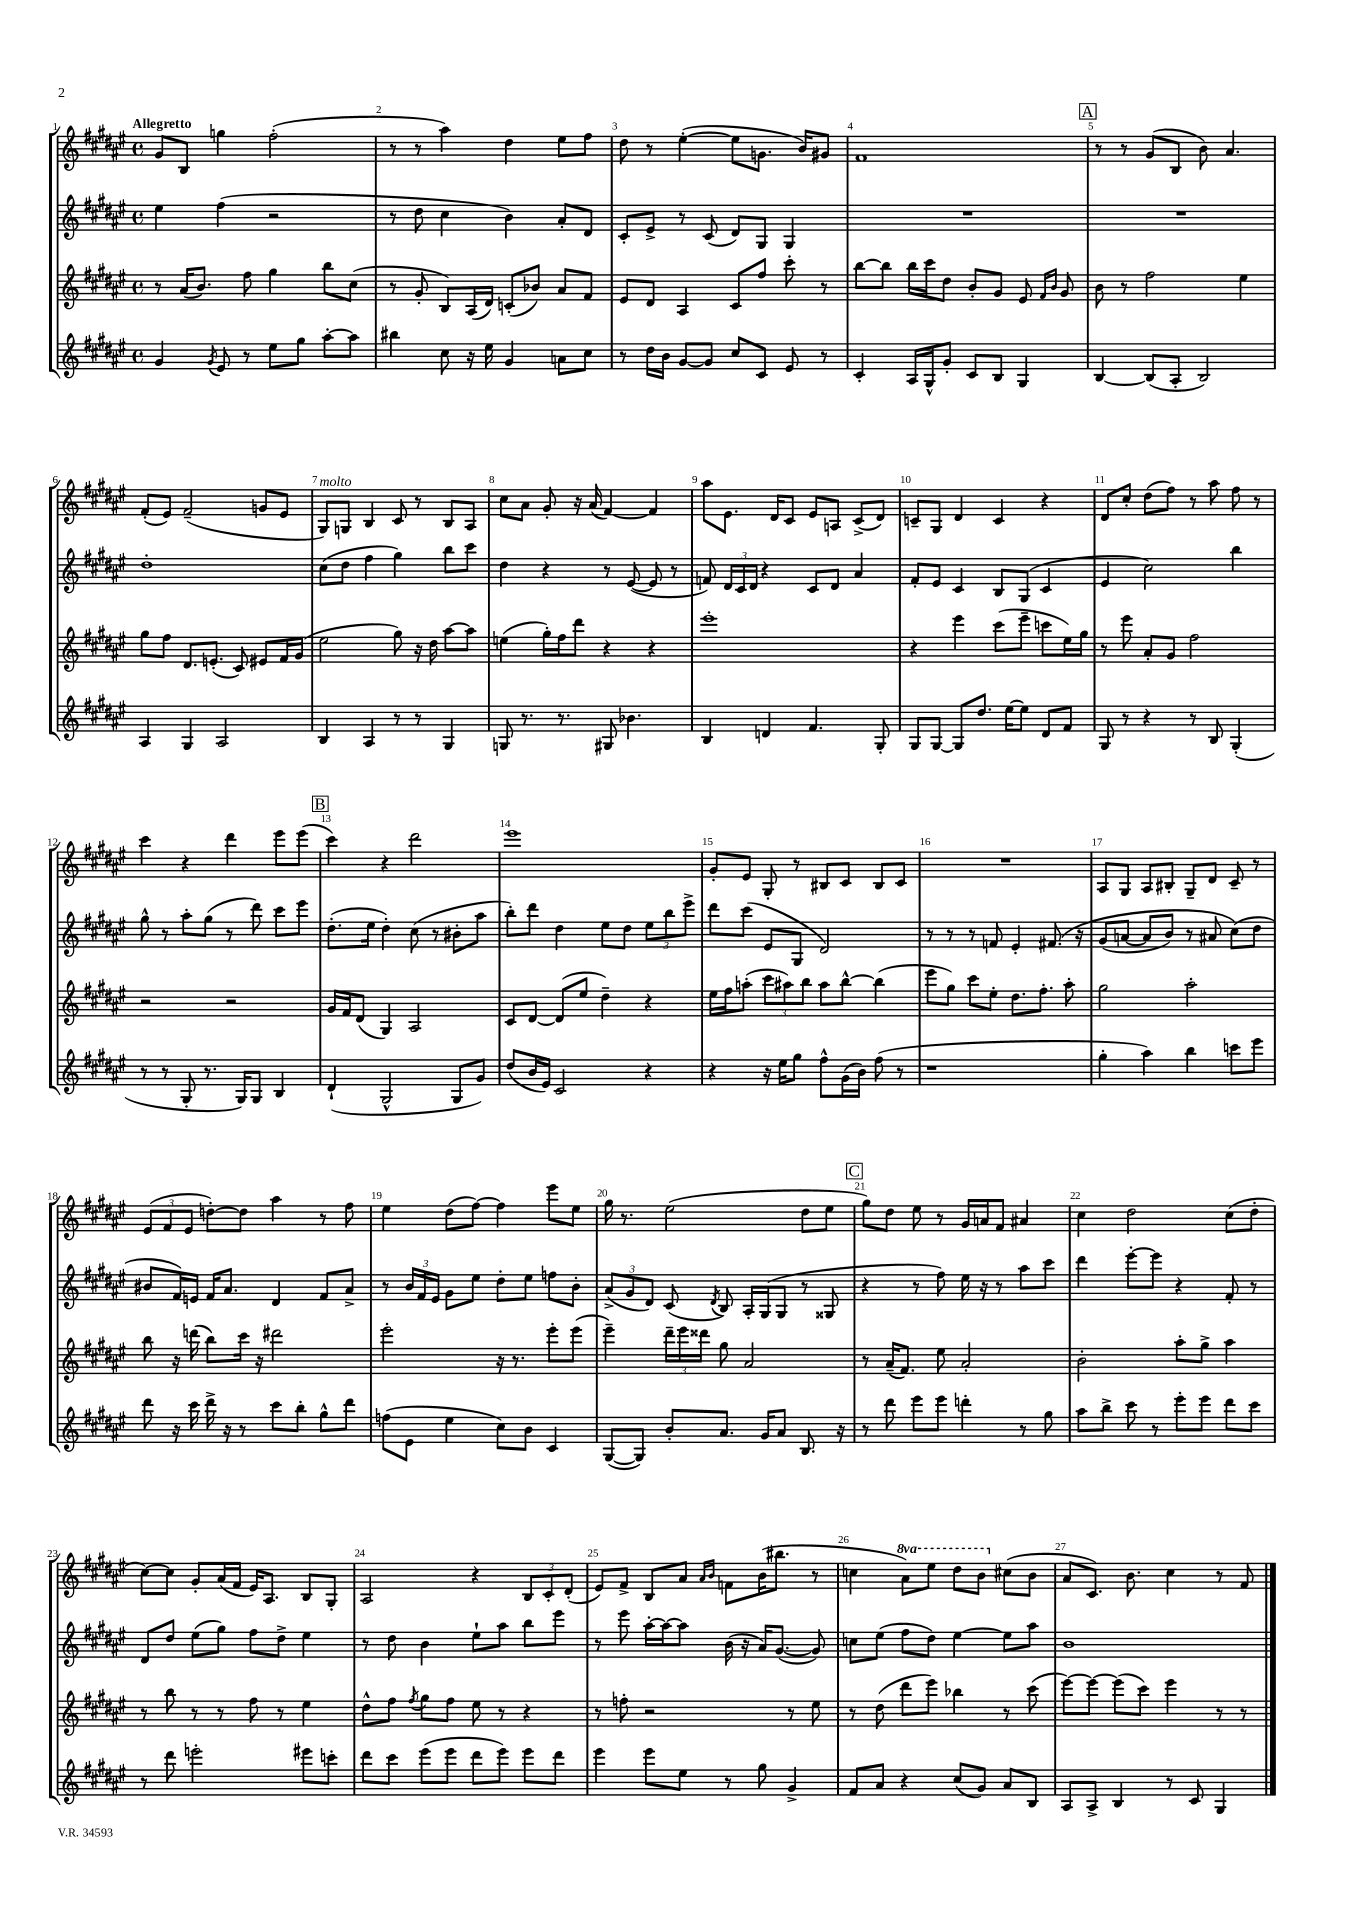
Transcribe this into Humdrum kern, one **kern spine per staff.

**kern	**kern	**kern	**kern
*staff4	*staff3	*staff2	*staff1
*clefG2	*clefG2	*clefG2	*clefG2
*k[f#c#g#d#a#e#]	*k[f#c#g#d#a#e#]	*k[f#c#g#d#a#e#]	*k[f#c#g#d#a#e#]
*M4/4	*M4/4	*M4/4	*M4/4
*met(c)	*met(c)	*met(c)	*met(c)
4g#/	8r	4ee#\	8g#/L
.	(16a#/LK	.	8B/J
.	8.b/J)	.	.
8qg#/	.	.	.
8e#/	.	(4ff#\	4gg\
8r	8ff#\	.	.
8ee#\L	4gg#\	2r	(2ff#'\
8gg#\J	.	.	.
[8aa#'\L	8bb\L	.	.
8aa#\]J	(8cc#\J	.	.
=	=	=	=
4bb#\	8r	8r	8r
.	8g#'/	8dd#\	8r
8cc#\	8B/L)	4cc#\	4aa#\)
16r	(16A#/L	.	.
16ee#\	16d#/JJ)	.	.
4g#/	(8c'/L	4b\)	4dd#\
.	8b-/J)	.	.
8a\L	8a#/L	8a#'/L	8ee#\L
8cc#\J	8f#/J	8d#/J	8ff#\J
=	=	=	=
8r	8e#/L	8c#'/L	8dd#\
16dd#\LL	8d#/J	8e#^/J	8r
16b\JJ	.	.	.
[8g#/L	4A#/	8r	([4ee#'\
8g#/]J	.	(8c#/	.
8cc#/L	8c#/L	8d#/L)	8ee#\]L
8c#/J	8ff#/J	8G#/J	8.g\J
8e#/	8ccc#'\	4G#/	.
.	.	.	16b/LK)
8r	8r	.	8g#/J
=	=	=	=
4c#'/	[8bb\L	1r	1f#
.	8bb\]J	.	.
16A#/LL	16bb\LL	.	.
16G#^^/J	16ccc#\J	.	.
8g#'/J	8dd#\J	.	.
8c#/L	8b'/L	.	.
8B/J	8g#/J	.	.
4G#/	8e#/	.	.
.	16qqf#/LL	.	.
.	16qqb/JJ	.	.
.	8g#/	.	.
=	=	=	=
[4B/	8b\	1r	8r
.	8r	.	8r
(8B/]L	2ff#\	.	(8g#/L
8A#'/J	.	.	8B/J
2B/)	.	.	8b\)
.	.	.	4.a#/
.	4ee#\	.	.
=	=	=	=
4A#/	8gg#\L	1dd#'	(8f#'/L
.	8ff#\J	.	8e#/J)
4G#/	8.d#/L	.	(2f#~/
.	(8.e'/J	.	.
2A#/	.	.	.
.	8c#/)	.	.
.	8e#/L	.	8g/L
.	16f#/L	.	8e#/J
.	(16g#/JJ	.	.
=	=	=	=
4B/	2ee#\	(8cc#\L	8G#/L)
.	.	8dd#\J	8G/J
4A#/	.	4ff#\	4B/
8r	8gg#\)	4gg#\)	8c#/
8r	16r	.	8r
.	16dd#\	.	.
4G#/	[8aa#\L	8bb\L	8B/L
.	8aa#\]J	8ccc#\J	8A#/J
=	=	=	=
8G/	(4ee\	4dd#\	8cc#\L
8.r	.	.	8a#\J
.	16gg#'\LL)	4r	8g#'/
8.r	16ff#\J	.	.
.	8ddd#\J	.	16r
.	.	.	(16a#/
8G#/	4r	8r	[4f#/)
4.b-\	.	([8e#/	.
.	4r	8e#/]	4f#/]
.	.	8r	.
=	=	=	=
4B/	1eee#'	8f/)	8aa#\L
.	.	24d#/LL	8.e#\J
.	.	24c#/	.
.	.	24d#/JJ	.
4d/	.	4r	.
.	.	.	16d#/LK
.	.	.	8c#/J
4.f#/	.	8c#/L	8e#/L
.	.	8d#/J	8A/J
.	.	4a#/	(8c#^/L
8G#'/	.	.	8d#/J)
=	=	=	=
8G#/L	4r	8f#'/L	8c~/L
[8G#/J	.	8e#/J	8G#/J
8G#/]L	4eee#\	4c#/	4d#/
8.dd#/J	.	.	.
.	(8ccc#\L	8B/L	4c/
[16ee#\LK	.	.	.
8ee#\]J	8eee#~\J	(8G#/J	.
8d#/L	8ccc\L	4c#/	4r
8f#/J	16ee#\L)	.	.
.	16gg#\JJ	.	.
=	=	=	=
8G#/	8r	4e#/	8d#/L
8r	8eee#\	.	8cc#'/J
4r	8a#'/L	2cc#\)	(8dd#\L
.	8g#/J	.	8ff#\J)
8r	2ff#\	.	8r
8B/	.	.	8aa#\
(4G#'/	.	4bb\	8ff#\
.	.	.	8r
=	=	=	=
8r	2r	8gg#^^\	4ccc#\
8r	.	8r	.
8G#'/	.	8aa#'\L	4r
8.r	.	(8gg#\J	.
.	2r	8r	4ddd#\
16G#/LK)	.	.	.
8G#/J	.	8ddd#\)	.
4B/	.	8ccc#\L	8eee#\L
.	.	8eee#\J	(8eee#\J
=	=	=	=
(4d#`/	16g#/LL	(8.dd#'\L	4ccc#\)
.	16f#/J	.	.
.	(8d#/J	.	.
.	.	16ee#\Jk	.
2G#^^/	4G#/)	4dd#'\)	4r
.	2A#/	(8cc#\	2ddd#\
.	.	8r	.
8G#/L	.	8b#'\L	.
8g#/J)	.	8aa#\J	.
=	=	=	=
(8dd#/L	8c#/L	8bb'\L)	1eee#
16b/L	[8d#/J	8ddd#\J	.
16e#/JJ)	.	.	.
2c#/	(8d#/]L	4dd#\	.
.	8ee#/J	.	.
.	4dd#~\)	8ee#\L	.
.	.	8dd#\J	.
4r	4r	12ee#\L	.
.	.	12bb\	.
.	.	12eee#^\J	.
=	=	=	=
4r	16ee#\LL	8ddd#\L	8g#'/L
.	16ff#\J	.	.
.	(8aa'\J	(8ccc#\J	8e#/J
16r	12ccc#\L	8e#/L	8G#'/
16ee#\LK	.	.	.
.	12aa#\)	.	.
8gg#\J	.	8G#/J	8r
.	12bb\J	.	.
8ff#^^\L	8aa#\L	2d#/)	8B#/L
(16g#\L	[8bb^^\J	.	8c#/J
16b\JJ)	.	.	.
(8ff#\	(4bb\]	.	8B#/L
8r	.	.	8c#/J
=	=	=	=
1r	8eee#\L	8r	1r
.	8gg#\J)	8r	.
.	8ccc#\L	8r	.
.	8ee#'\J	8f/	.
.	8.dd#\L	4e#'/	.
.	8.ff#'\J	.	.
.	.	&(8.f#/	.
.	8aa#'\	.	.
.	.	16r	.
=	=	=	=
4gg#'\	2gg#\	(8g#/L	8A#/L
.	.	[8a/J	8G#/J
4aa#\)	.	8a/]L	8A#/L
.	.	8b/J)	8B#'/J
4bb\	2aa#'\	8r	8G#~/L
.	.	8a#/	8d#/J
8ccc\L	.	(8cc#\L&)	8c#~/
8eee#\J	.	8dd#\J	8r
=	=	=	=
8ddd#\	8bb\	8b#/L	(12e#/L
.	.	.	12f#/
16r	16r	16f#/L)	.
.	.	.	12e#/J
16ccc#\	(16ddd\	16e/JJ	.
16ddd#^\	8bb\L)	16f#/LK	[8dd'\L)
16r	.	8.a#/J	.
8r	16ccc#\Jk	.	8dd\]J
.	16r	.	.
8ccc#\L	2ddd#\	4d#/	4aa#\
8bb'\J	.	.	.
8gg#^^\L	.	8f#/L	8r
8ddd#\J	.	8a#^/J	8ff#\
=	=	=	=
(8ff\L	2eee#'\	8r	4ee#\
8e#\J	.	24b/LL	.
.	.	24f#/	.
.	.	24e#/JJ	.
4ee#\	.	8g#\L	(8dd#\L
.	.	8ee#\J	[8ff#\J)
8cc#\L)	16r	8dd#'\L	4ff#\]
.	8.r	.	.
8b\J	.	8ee#\J	.
4c#/	8eee#'\L	8ff\L	8eee#\L
.	(8eee#\J	8b'\J	8ee#\J
=	=	=	=
([8G#/L	4eee#~\)	(12a#^/L	16gg#\
.	.	.	8.r
.	.	12g#/	.
8G#/]J)	.	.	.
.	.	12d#/J)	.
8b'/L	24ddd#~\LL	(8c#/	(2ee#\
.	24eee#\	.	.
.	24ddd##\JJ	.	.
.	.	8qd#/	.
8.a#/J	8gg#\	8B/)	.
.	2a#/	16A#'/LL	.
16g#/LK	.	(16G#/J	.
8a#/J	.	8G#/J	.
8.B/	.	8r	8dd#\L
.	.	8G##/	8ee#\J
16r	.	.	.
=	=	=	=
8r	8r	4r	8gg#\L)
8ddd#\	(16a#~/LK	.	8dd#\J
.	8.f#/J)	.	.
8eee#\L	.	8r	8ee#\
8eee#\J	8ee#\	8ff#\)	8r
4ddd'\	2a#'/	16ee#\	16g#/LL
.	.	16r	16a/J
.	.	8r	8f#/J
8r	.	8aa#\L	4a#/
8gg#\	.	8ccc#\J	.
=	=	=	=
8aa#\L	2b'\	4ddd#\	4cc#\
8bb^\J	.	.	.
8ccc#\	.	[8eee#'\L	2dd#\
8r	.	8eee#\]J	.
8eee#'\L	8aa#'\L	4r	.
8eee#\J	8gg#^\J	.	.
8ddd#\L	4aa#\	8f#'/	(8cc#\L
8ccc#\J	.	8r	8dd#'\J
=	=	=	=
8r	8r	8d#/L	[8cc#\L)
8ddd#\	8bb\	8dd#/J	8cc#\]J
2eee'\	8r	(8ee#\L	8g#'/L
.	8r	8gg#\J)	(16a#/L
.	.	.	16f#/JJ
.	8ff#\	8ff#\L	16e#/LK)
.	.	.	8.A#/J
.	8r	8dd#^\J	.
8eee#\L	4ee#\	4ee#\	8B/L
8ccc'\J	.	.	8G#'/J
=	=	=	=
8ddd#\L	8dd#^^\L	8r	2A#/
8ccc#\J	8ff#\J	8dd#\	.
.	8qff#/	.	.
(8eee#\L	8gg#\L	4b\	.
8eee#\J	8ff#\J	.	.
8ddd#\L	8ee#\	8ee#`\L	4r
8eee#\J)	8r	8aa#\J	.
8eee#\L	4r	8bb\L	12B/L
.	.	.	12c#'/
8ddd#\J	.	8eee#\J	.
.	.	.	(12d#'/J
=	=	=	=
4eee#\	8r	8r	8e#/L)
.	8ff'\	8eee#\	8f#^/J
8eee#\L	2r	[16aa#'\LL	8B/L
.	.	16aa#\_J	.
8ee#\J	.	8aa#\]J	8a#/J
.	.	.	16qqa#/LL
.	.	.	16qqb/JJ
8r	.	(16b\	8f\L
.	.	16r	.
8gg#\	.	16a#/LK)	(16b\K
.	.	([8.g#/J	8.bb#\J
4g#^/	8r	.	.
.	8ee#\	8g#/])	8r
=	=	=	=
8f#/L	8r	8cc\L	4cc\
8a#/J	(8dd#\	(8ee#\J	.
4r	8ddd#\L	8ff#\L	8aa#\L)
.	8eee#\J)	8dd#\J)	8eee#\J
(8cc#/L	4bb-\	[4ee#\	8ddd#\L
8g#/J)	.	.	8bb\J
8a#/L	8r	8ee#\]L	(8cc#\L
8B/J	(8ccc#\	8aa#\J	8b\J
=	=	=	=
8A#/L	[8eee#\L)	1b	8a#/L
8A#^/J	8eee#\_J	.	8.c#/J)
4B/	(8eee#\]L	.	.
.	.	.	8.b\
.	8ccc#\J)	.	.
8r	4eee#\	.	4cc#\
8c#/	.	.	.
4G#/	8r	.	8r
.	8r	.	8f#/
==	==	==	==
*-	*-	*-	*-
